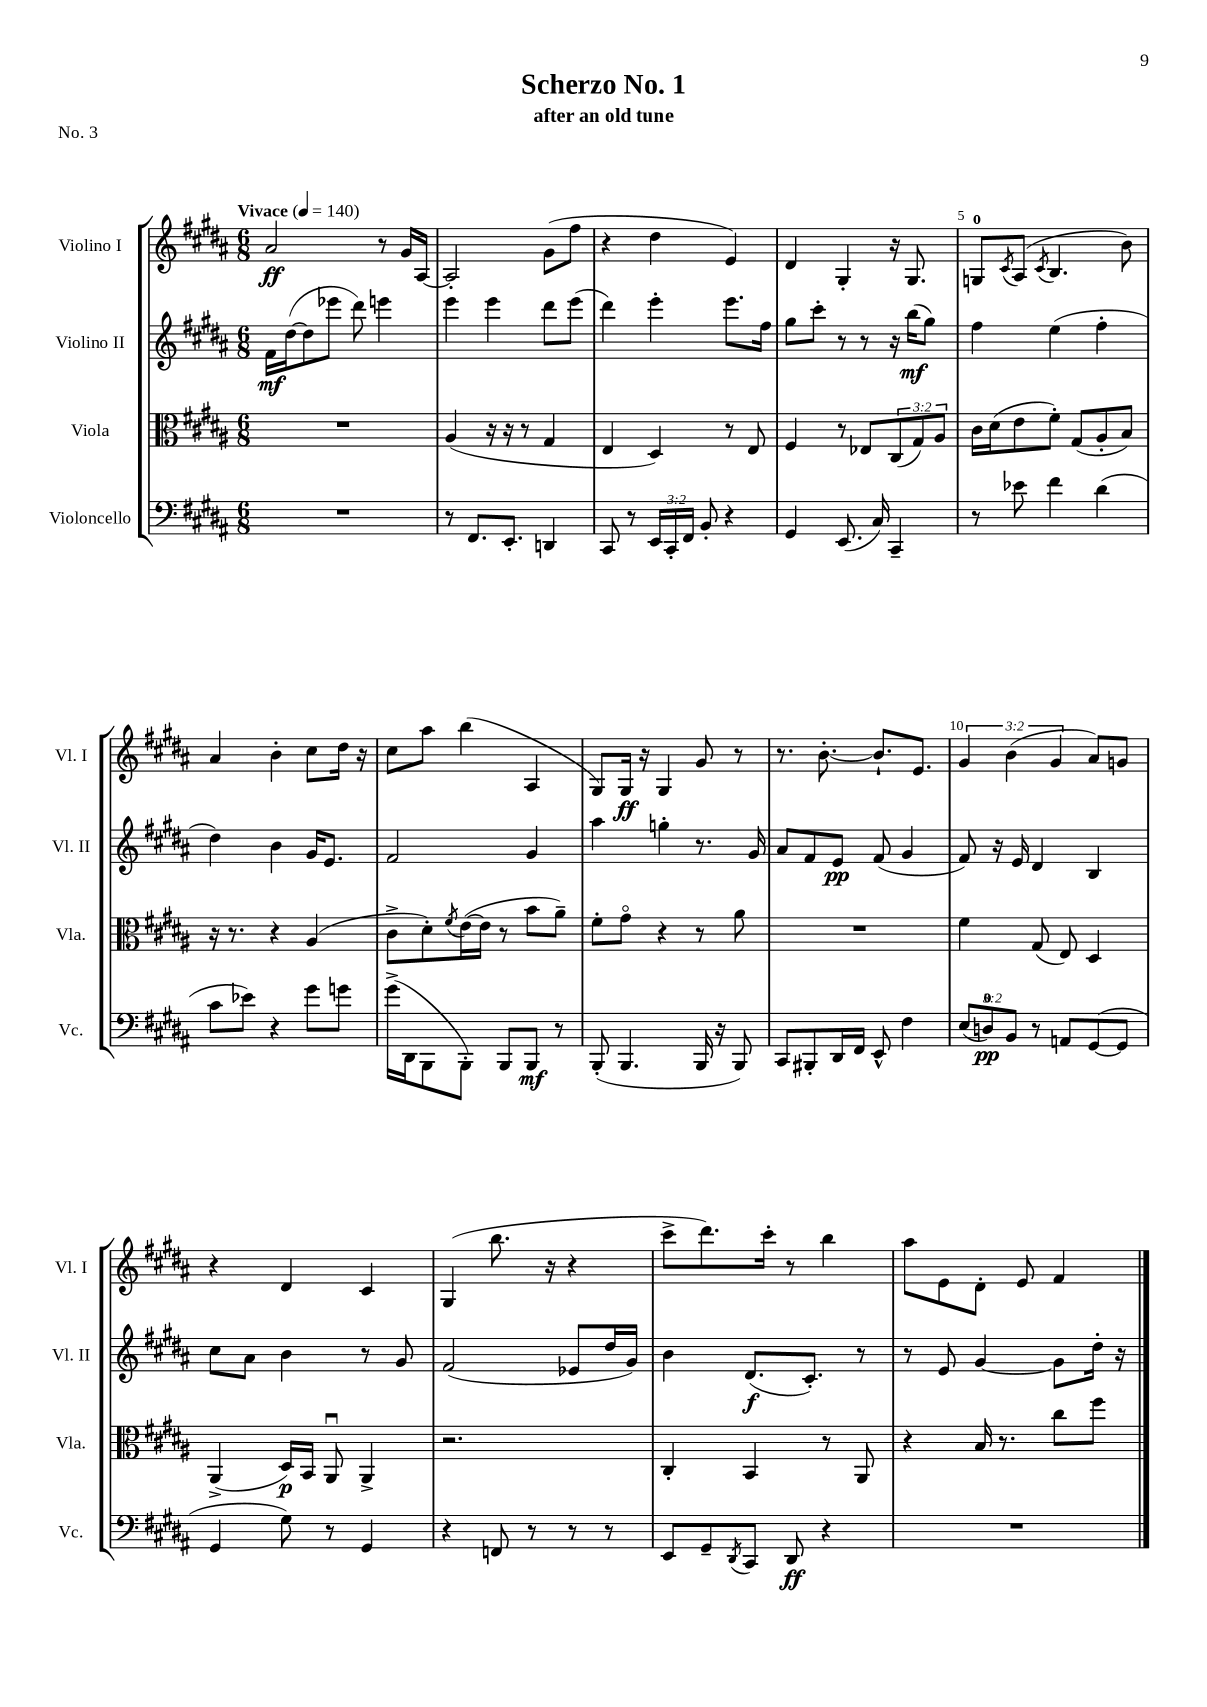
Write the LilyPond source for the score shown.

\header { title = "Scherzo No. 1" subtitle = "after an old tune" piece = "No. 3" }
<<
\new StaffGroup <<
\new Staff = "s0" \with { instrumentName = "Violino I" shortInstrumentName = "Vl. I" } {
    \clef treble \key b \major \numericTimeSignature \time 6/8 \override Staff.TupletNumber.text = #tuplet-number::calc-fraction-text \tempo "Vivace" 4 = 140
    ais'2\ff r8 gis'16 ais16~ |
    ais2-. gis'8( fis''8 |
    r4 dis''4 e'4) |
    dis'4 gis4-. r16 gis8. |
    g8-0 \acciaccatura { cis'8 } ais8( \acciaccatura { cis'8 } b4. b'8) |
    ais'4 b'4-. cis''8 dis''16 r16 |
    cis''8 ais''8 b''4( ais4 |
    gis8) gis16\ff r16 gis4 gis'8 r8 |
    r8. b'8.~-. b'8.-! e'8. |
    \tuplet 3/2 { gis'4 b'4( gis'4 } ais'8) g'8 |
    r4 dis'4 cis'4 |
    gis4( b''8. r16 r4 |
    cis'''8-> dis'''8.) cis'''16-. r8 b''4 |
    ais''8 e'8 dis'8-. e'8 fis'4 \bar "|." |
}
\new Staff = "s1" \with { instrumentName = "Violino II" shortInstrumentName = "Vl. II" } {
    \clef treble \key b \major \numericTimeSignature \time 6/8
    fis'16\mf dis''16~( dis''8 ees'''8 dis'''8) e'''4 |
    e'''4 e'''4 dis'''8 e'''8( |
    dis'''4) e'''4-. e'''8. fis''16 |
    gis''8 cis'''8-. r8 r8 r16 b''16\mf( gis''8) |
    fis''4 e''4( fis''4-. |
    dis''4) b'4 gis'16 e'8. |
    fis'2 gis'4 |
    ais''4 g''4-. r8. gis'16 |
    ais'8 fis'8 e'8\pp fis'8( gis'4 |
    fis'8) r16 e'16 dis'4 b4 |
    cis''8 ais'8 b'4 r8 gis'8 |
    fis'2( ees'8 dis''16 gis'16) |
    b'4 dis'8.\f( cis'8.-.) r8 |
    r8 e'8 gis'4~ gis'8 dis''16-. r16 \bar "|." |
}
\new Staff = "s2" \with { instrumentName = "Viola" shortInstrumentName = "Vla." } {
    \clef alto \key b \major \numericTimeSignature \time 6/8 \override Staff.TupletNumber.text = #tuplet-number::calc-fraction-text
    R2. |
    ais4( r16 r16 r8 gis4 |
    e4 dis4) r8 e8 |
    fis4 r8 ees8 \tuplet 3/2 { cis8( gis8) ais8 } |
    cis'16 dis'16( e'8 fis'8-.) gis8( ais8-. b8) |
    r16 r8. r4 ais4( |
    cis'8-> dis'8-.) \acciaccatura { fis'8 } e'16~( e'16 r8 b'8 ais'8--) |
    fis'8-. gis'8\flageolet r4 r8 ais'8 |
    R2. |
    fis'4 gis8( e8) dis4 |
    ais,4->( dis16\p) b,16 ais,8\downbow ais,4-> |
    r2. |
    cis4-. b,4 r8 ais,8 |
    r4 b16 r8. cis''8 fis''8 \bar "|." |
}
\new Staff = "s3" \with { instrumentName = "Violoncello" shortInstrumentName = "Vc." } {
    \clef bass \key b \major \numericTimeSignature \time 6/8 \override Staff.TupletNumber.text = #tuplet-number::calc-fraction-text
    R2. |
    r8 fis,8. e,8.-. d,4 |
    cis,8 r8 \tuplet 3/2 { e,16 cis,16-. fis,16 } b,8-. r4 |
    gis,4 e,8.( cis16) cis,4-- |
    r8 ees'8 fis'4 dis'4( |
    cis'8 ees'8) r4 gis'8 g'8 |
    gis'16->( dis,16 b,,8 b,,8-.) b,,8 b,,8\mf r8 |
    b,,8-.( b,,4. b,,16 r16 b,,8) |
    cis,8 bis,,8-. dis,16 fis,16 e,8-^ fis4 |
    \tuplet 3/2 { e8( d8-0\pp) b,8 } r8 a,8 gis,8~( gis,8 |
    gis,4 gis8) r8 gis,4 |
    r4 f,8 r8 r8 r8 |
    e,8 gis,8-- \acciaccatura { dis,8 } cis,8 dis,8\ff r4 |
    R2. \bar "|." |
}
>>
>>
\layout { \context { \Score \override BarNumber.break-visibility = ##(#f #t #t) barNumberVisibility = #(every-nth-bar-number-visible 5) } }
